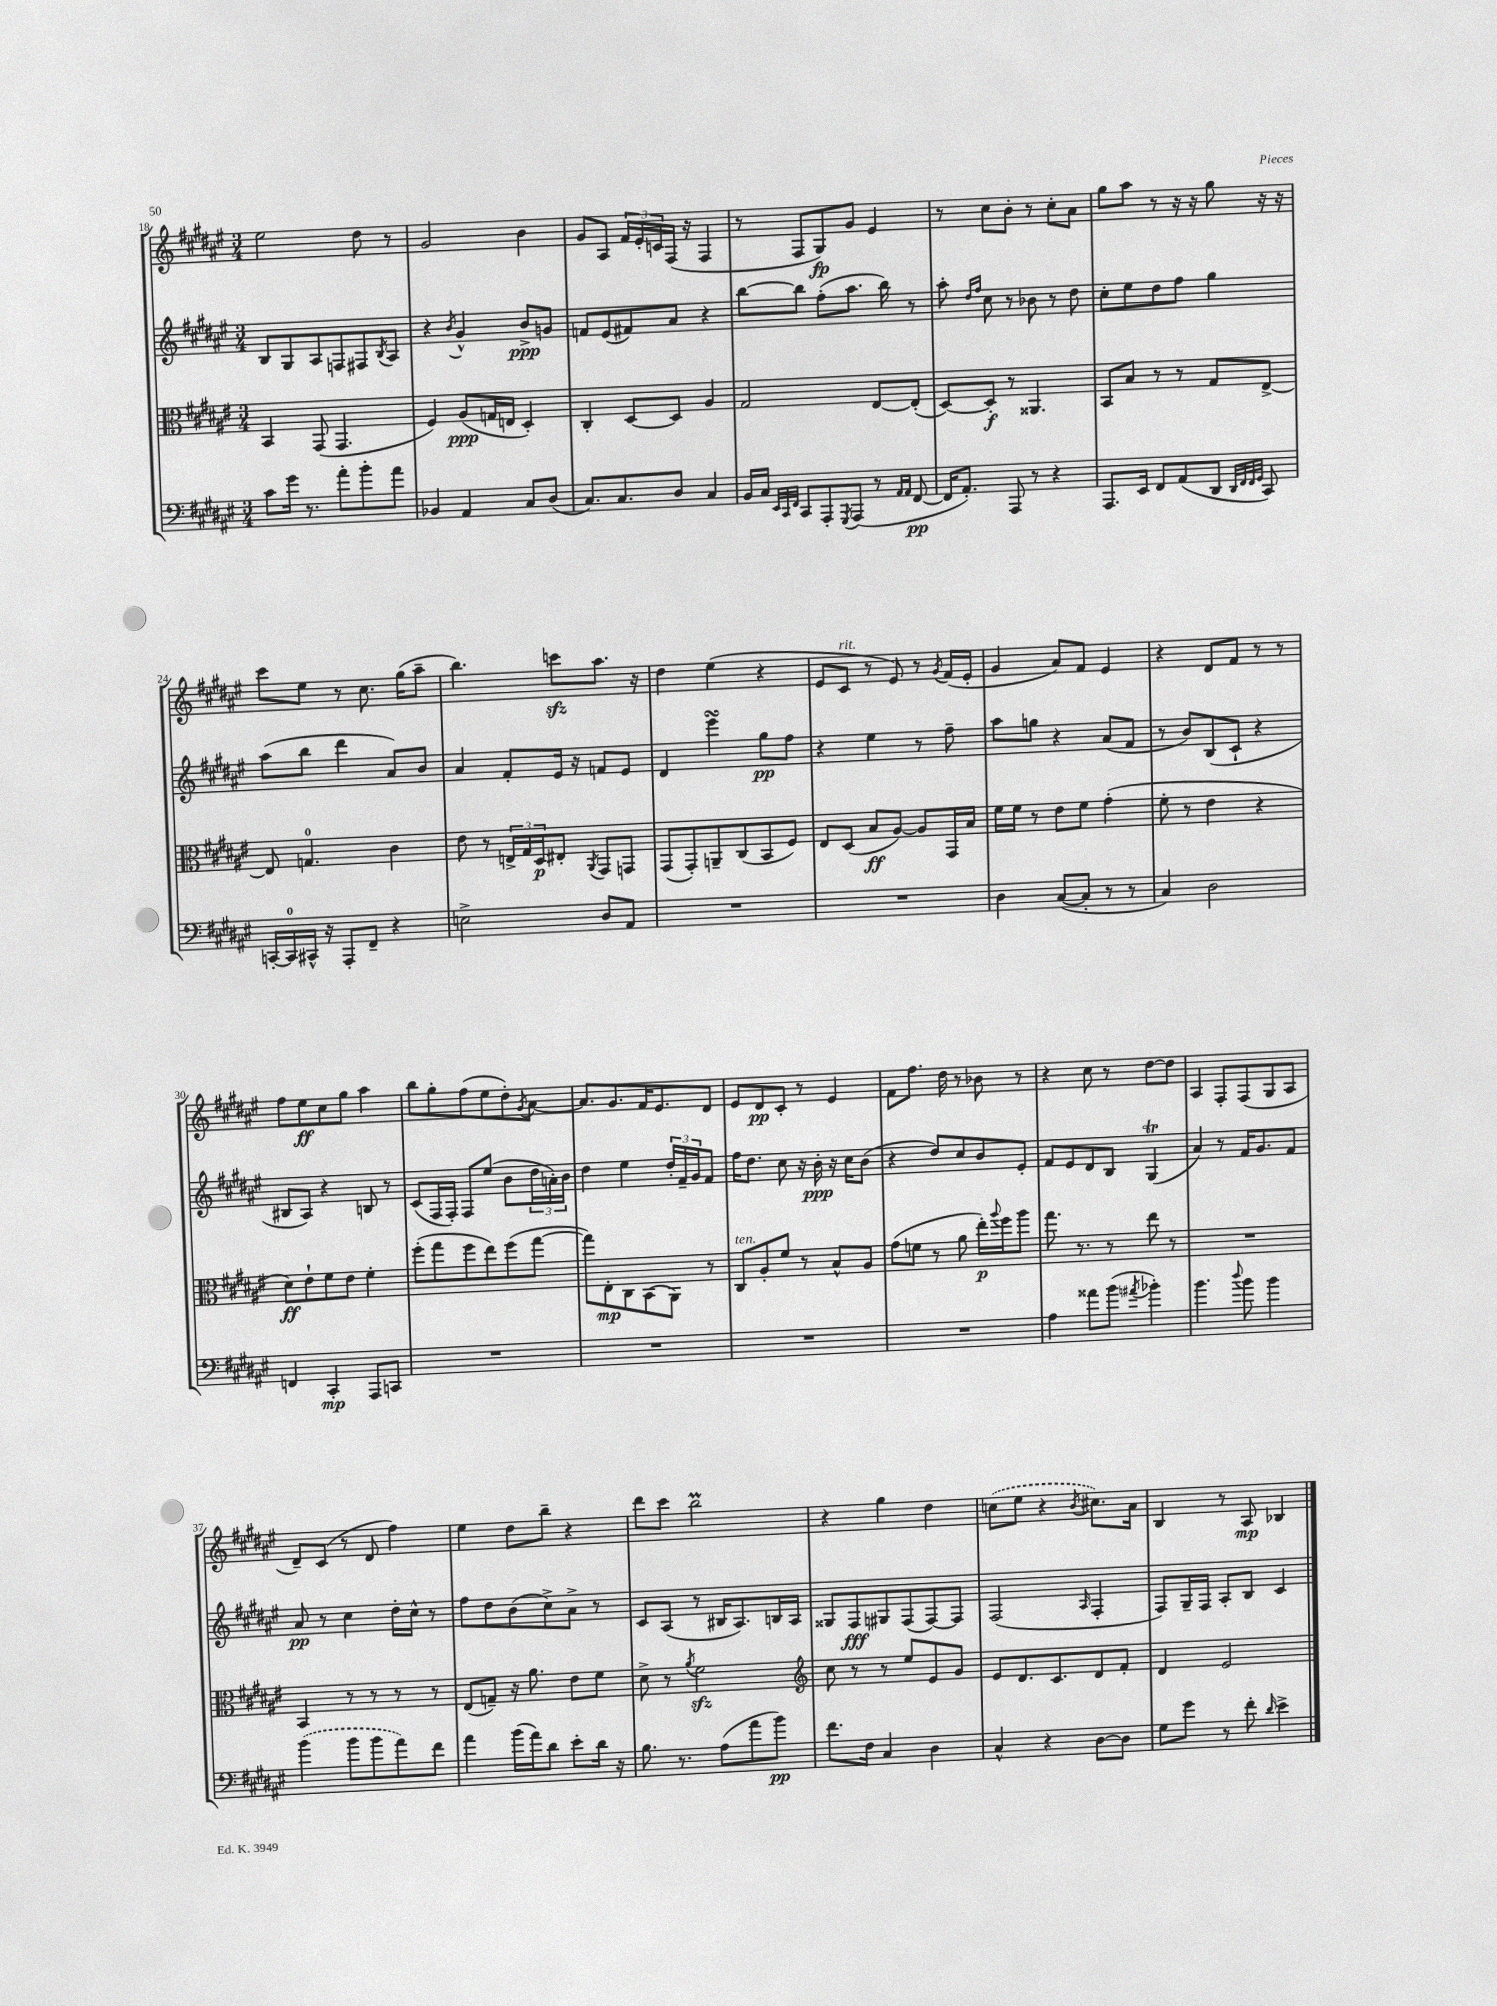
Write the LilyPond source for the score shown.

<<
\new StaffGroup <<
\new Staff = "s0" {
    \clef treble \key fis \major \numericTimeSignature \time 3/4
    eis''2 dis''8 r8 |
    gis'2 b'4 |
    gis'8 ais8 \tuplet 3/2 { fis'16 eis'16-. c'16 } fis16( r16 fis4 |
    r8 fis8 gis8\fp) gis'8 eis'4 |
    r8 cis''8 b'8-. r8 cis''8-. ais'8 |
    gis''8 ais''8 r8 r16 r16 gis''8 r16 r16 |
    cis'''8 eis''8 r8 cis''8. gis''16( ais''8-- |
    b''4.) c'''8\sfz ais''8. r16 |
    dis''4 eis''4( r4 |
    eis'8 cis'8^\markup { \italic "rit." } r8 eis'8) r8 \acciaccatura { gis'8 } fis'16( eis'16-. |
    gis'4 ais'8) fis'8 eis'4 |
    r4 dis'8 fis'8 r8 r8 |
    fis''8 eis''8\ff cis''8 gis''8 ais''4 |
    b''8 gis''8-. fis''8( eis''8 dis''8-.) \acciaccatura { gis'8 } ais'8~ |
    ais'8. gis'8. fis'16 eis'8. dis'8 |
    eis'8 dis'8\pp cis'8-. r8 eis'4 |
    fis'8 fis''8. dis''16 r8 bes'8 r8 |
    r4 cis''8 r8 dis''8~ dis''8 |
    ais4 fis8-. fis8( gis8 ais8 |
    dis'8--) cis'8( r8 dis'8 fis''4) |
    eis''4 dis''8 b''8-- r4 |
    dis'''8 cis'''8 b''2\prall |
    r4 gis''4 dis''4 |
    \once \slurDashed c''8( eis''8 r4 \acciaccatura { b'8 } cis''8.) ais'16 |
    b4 r8 ais8\mp bes4 \bar "|." |
}
\new Staff = "s1" {
    \clef treble \key fis \major \numericTimeSignature \time 3/4
    b8 gis8 ais8 f8 fis8 \acciaccatura { b8 } ais8 |
    r4 \acciaccatura { b'8 } gis'4-^ b'8->\ppp g'8 |
    f'8 eis'8( fis'8) ais'8 r4 |
    b''8~ b''8 fis''8-.( ais''8. b''16) r8 |
    ais''8-. \grace { dis''16 fis''16 } cis''8 r8 bes'8 r8 dis''8 |
    cis''8-. eis''8 dis''8 fis''8 gis''4 |
    ais''8( b''8 dis'''4 ais'8) b'8 |
    ais'4 fis'8-. eis'16 r16 f'8 eis'8 |
    dis'4 eis'''4\turn gis''8\pp fis''8 |
    r4 eis''4 r8 fis''8-- |
    ais''8 g''8 r4 ais'8( fis'8 |
    r8 b'8) b8( cis'8-! r4 |
    bis8 ais8) r4 b8 r8 |
    cis'8( fis16 fis16-.) fis8 eis''8( b'8 \tuplet 3/2 { dis''16 a'16-.) b'16 } |
    dis''4 eis''4 \tuplet 3/2 { dis''16-. fis'16-- gis'16 } fis'8 |
    fis''16 dis''8. cis''8 r16 b'16-.\ppp r16 cis''16 b'8( |
    r4 dis''8) cis''8 b'8 eis'8-. |
    fis'8 eis'8 dis'8 b8 gis4\trill( |
    ais'4) r8 fis'16 gis'8. fis'8 |
    ais'8\pp r8 cis''4 dis''16-. cis''16-^ r8 |
    fis''8 dis''8 b'8( cis''8->) ais'8-> r8 |
    cis'8 ais8( r8 bis16 ais8.) b16 ais16 |
    gisis8 fis8\fff gis8 fis8( fis8~) fis8 |
    fis2( \grace { ais16 } fis4-. |
    fis8) gis16-- fis16 ais8-. b8 cis'4 \bar "|." |
}
\new Staff = "s2" {
    \clef alto \key fis \major \numericTimeSignature \time 3/4
    b,4 gis,8( gis,4. |
    fis4) ais8\ppp( g16 e16 dis4-.) |
    cis4-. dis8~ dis8 ais4 |
    gis2 eis8~ eis8-.( |
    dis8~) dis8-.\f r8 aisis,4. |
    b,8 b8 r8 r8 gis8 eis8~-> |
    eis8 g4.-0 cis'4 |
    eis'8 r8 \tuplet 3/2 { e16-> gis16 dis16\p } eis8-. \acciaccatura { ais,8 } gis,8 g,8 |
    gis,8( gis,8-.) a,8-- cis8( b,8 fis8) |
    eis8 dis8( b8\ff ais8~) ais8 gis,16 b16 |
    fis'16 fis'16 r8 eis'8 fis'8 gis'4-.( |
    fis'8-. r8 eis'4 r4 |
    dis'8\ff) eis'8-! fis'8 eis'8 fis'4-. |
    fis''8-.( gis''8 fis''8 eis''8) fis''8( gis''8~ |
    gis''8) eis8-.\mp cis8 b,8( ais,8) r8 |
    cis8^\markup { \italic "ten." } ais8-. fis'8 r8 b8-^ ais8 |
    gis'8( f'8 r8 ais'8 eis''16-.\p) \appoggiatura { ais''8 } fis''16 ais''8 |
    gis''8. r8. r8 eis''8 r8 |
    R2. |
    b,4 r8 r8 r8 r8 |
    eis8( g8--) r16 ais'8. eis'8 fis'8 |
    dis'8-> r8 \acciaccatura { ais'8 } fis'2\sfz |
    \clef treble cis''8 r8 r8 eis''8 eis'8 gis'8 |
    eis'8 dis'8. cis'8. dis'8 fis'8-. |
    dis'4 eis'2 \bar "|." |
}
\new Staff = "s3" {
    \clef bass \key fis \major \numericTimeSignature \time 3/4
    cis'8 gis'16 r8. ais'8-. b'8-. ais'8 |
    bes,4 ais,4 cis8 dis8( |
    cis8.) cis8. dis8 cis4 |
    b,16 cis16 \grace { eis,32 cis,32 fis,32 } cis,8 ais,,8-. \acciaccatura { gis,,8 } ais,,8( r8 \grace { ais,16 ais,16 } fis,8~\pp |
    fis,16 ais,8.-.) ais,,8 r8 r4 |
    ais,,8. eis,16 fis,8 ais,8( dis,8 \grace { dis,32 fis,32 fis,32 gis,32 } cis,8) |
    c,16~-. c,16-0 cis,16-^ r16 ais,,8-. fis,8-- r4 |
    e2-> dis8 ais,8 |
    R2. |
    R2. |
    dis4 cis8~( cis8-. r8 r8 |
    cis4) dis2 |
    f,4 cis,4-.\mp ais,,8 c,8 |
    R2. |
    R2. |
    R2. |
    R2. |
    ais4 aisis'8 b'8( \acciaccatura { ais'8 } bes'4-.) |
    b'4. \appoggiatura { dis''8 } b'8 b'4 |
    \once \slurDashed b'4( b'8 b'8 ais'8) fis'8 |
    ais'4 b'16( ais'16) dis'8 eis'8-. dis'16 r16 |
    b8. r8. ais8( ais'8 b'8\pp) |
    fis'8. fis16 cis4 dis4 |
    cis4-^ r4 dis8~ dis8 |
    gis8 gis'8 r8 fis'8-. \grace { dis'16 } eis'4-> \bar "|." |
}
>>
>>
\layout { \context { \Score currentBarNumber = #18 } }
